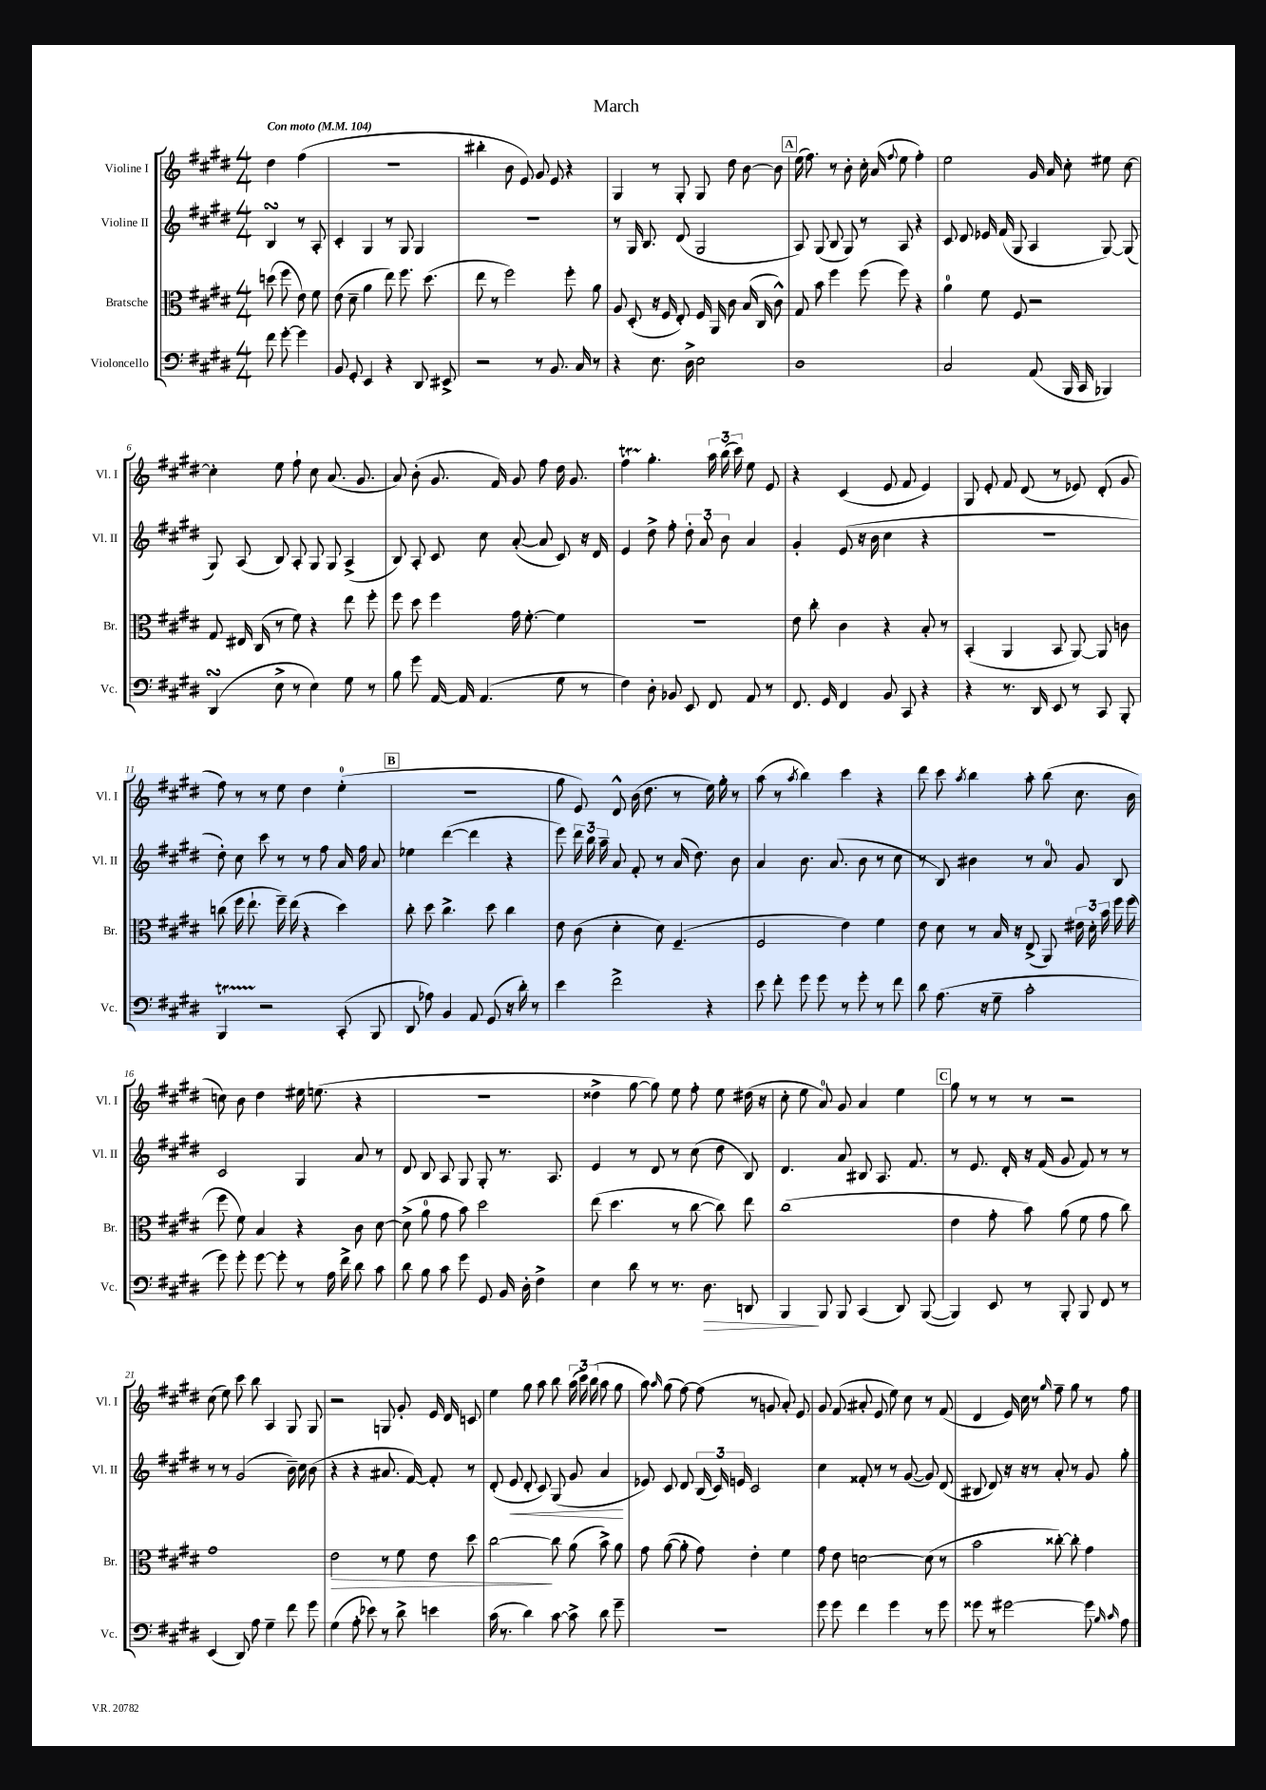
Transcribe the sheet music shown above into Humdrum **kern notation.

**kern	**kern	**kern	**kern
*staff4	*staff3	*staff2	*staff1
*clefF4	*clefC3	*clefG2	*clefG2
*k[f#c#g#d#]	*k[f#c#g#d#]	*k[f#c#g#d#]	*k[f#c#g#d#]
*M4/4	*M4/4	*M4/4	*M4/4
*MM104	*MM104	*MM104	*MM104
8f#\	(8dd\	4B/	4dd#\
[8g#'\	8ff#\	.	.
4g#\]	8e\)	8r	(4ff#\
.	8f#\	8A'/	.
=	=	=	=
8BB/	(8e\	4c#'/	1r
8GG#'/	8d#~\	.	.
4EE/	4a\	4G#/	.
4r	8ee\)	8r	.
.	8.ff#\	8G#/	.
8DD#/	.	4G#/	.
.	(8.dd#\	.	.
8EE#^/	.	.	.
=	=	=	=
2r	8ee\	1r	4bb#'\
.	8r	.	.
.	2ff#\)	.	8b\
.	.	.	8e/)
8r	.	.	8g#/
8.BB/	.	.	8e/
.	8ff#'\	.	4r
16C#/	.	.	.
8r	8a\	.	.
=	=	=	=
4r	8A/	8r	4G#/
.	(8D#'/	16G#/	.
.	.	8.B/	.
8.E\	16r	.	8r
.	16F#/	.	.
.	8E'/)	(8d#/	8G#'/
16D#^\	.	.	.
2E\	16F#/	2G#/	8G#/
.	16AA/	.	.
.	8c#\	.	8dd#\
.	(16B/	.	[8b\
.	16C#/	.	.
.	8c#^^\)	.	8b\]
=	=	=	=
1D#	8G#/	8A/)	(16ee\
.	.	.	8.ff#\)
.	8b\	(8G#/	.
.	4ff#\	8B/	8r
.	.	8G#/)	8b'\
.	(8ff#\	8r	16cc#'\
.	.	.	(16a/
.	.	.	8qqff#/
.	8ff#\)	8A/	8ee\
.	4r	4r	4ff#'\)
=	=	=	=
2C#/	4a\	8c#/	2ee\
.	.	8d#/	.
.	8f#\	16e-/	.
.	.	(16f#/	.
.	8F#/	8G#/	.
(8AA/	2r	4A/	16g#/
.	.	.	16a/
16BBB/	.	.	8cc#'\
16CC#/	.	.	.
4BBB-/)	.	[8G#/)	8ee#\
.	.	(8G#/]	[8cc#\
=	=	=	=
(4DD#/	8G#/	8G#/)	4cc#'\]
.	16E#/	(8A/	.
.	(16C#/	.	.
8E^\	8r	8B/)	8ee\
8r	8f#\)	8A'/	8ff#`\
4E\)	4r	8G#/	8cc#\
.	.	8G#/	(8.a/
8G#\	8ee\	(4A^/	.
.	.	.	8.g#/
8r	8ff#'\	.	.
=	=	=	=
8B\	8ff#\	8B/)	8a/)
8g#\	8dd#\	8A'/	(8b'\
[16AA/	4ff#\	8c#/	8.g#/
16AA/]	.	.	.
(4.AA/	.	8cc#\	.
.	.	.	16f#/)
.	16g#\	([8a'/	8g#/
.	[8.f#'\	.	.
.	.	8a/]	8ff#\
8G#\	4f#\]	8c#/)	16dd#\
.	.	.	8.g#/
8r	.	16r	.
.	.	16d#/	.
=	=	=	=
4F#\)	1r	4e/	4ff#\
8D#'\	.	8dd#^\	4.gg#'\
8BB-/	.	8ff#'\	.
8EE/	.	12dd#'\	.
.	.	12a/	.
8FF#/	.	.	24aa\
.	.	12b\	(24bb\
.	.	.	24ccc#\)
8AA/	.	4a/	8ee\
8r	.	.	8e/
=	=	=	=
8.FF#/	8e\	4g#'/	4r
.	8cc#'\	.	.
16GG#/	.	.	.
4FF#/	4c#\	(8e/	(4c#/
.	.	16r	.
.	.	16b\	.
8BB/	4r	4cc#\	8e/
8CC#/	.	.	8f#/
4r	8B'/	4r	4e/)
.	8r	.	.
=	=	=	=
4r	(4BB'/	1r	8G#/
.	.	.	8e'/
8.r	4AA/	.	8f#/
.	.	.	(8d#/
16DD#/	.	.	.
8EE/	8BB/	.	8r
8r	[8AA/)	.	8e-/)
8CC#/	8AA/]	.	(8d#'/
8BBB'/	8c\	.	8g#/
=	=	=	=
4BBB/	(8cc\	8dd#'\)	8ff#\)
.	16ff#\	8cc#\	8r
.	8.ee`\	.	.
2r	.	8ccc#\	8r
.	16ff#~\)	8r	8ee\
.	(16ee\	.	.
.	4r	8r	4dd#\
.	.	8ff#\	.
(8CC#'/	4dd#\)	16a/	(4ee'\
.	.	16ff#\	.
8BBB/	.	8a/	.
=	=	=	=
8DD#/	8cc#'\	4ee-\	1r
8A-\)	8dd#\	.	.
4BB/	4.cc#^\	([4ddd#\	.
8AA/	.	4ddd#\]	.
(8GG#/	8dd#\	.	.
16r	4cc#\	4r	.
16d#'\)	.	.	.
8r	.	.	.
=	=	=	=
4e\	8e\	8eee\)	8gg#\
.	(8c#\	24ddd#\	8e/)
.	.	24bb\	.
.	.	24aa~\	.
2f#^\	4d#'\	8a/	8d#^^/
.	.	8f#'/	(16b\
.	.	.	8.dd#\
.	8d#\)	8r	.
.	(4.F#~/	(16a/	8r
.	.	8.dd#\)	.
4r	.	.	16ee\)
.	.	.	16gg#'\
.	.	8b\	8r
=	=	=	=
8e\	2F#/	4a/	(8aa\
8f#'\	.	.	8r
.	.	.	8qaa/
8g#\	.	8.b\	4bb\)
8g#\	.	.	.
.	.	(8.a/	.
8r	4e\)	.	4ccc#\
8g#'\	.	8b\	.
8r	4f#\	8r	4r
8f#\	.	8cc#\	.
=	=	=	=
8d#\	8e\	8r	8ddd#\
(8.A\	8d#\	8B/)	8ccc#\
.	.	.	8qaa/
.	8r	4b#\	4bb\
16r	.	.	.
8G#~\	16B/	.	.
.	16r	.	.
2c#'\	(8E^/	8r	8aa'\
.	8AA/)	8a/	(8bb\
.	24e#\	8g#/	8.cc#\
.	24d#'\	.	.
.	24b\	.	.
.	16ff#\	8B/	.
.	(16ff#\	.	16b\
=	=	=	=
8g#\)	8ff#\	2c#/	8cc\)
8g#'\	8f#\)	.	8b\
[8g#\	4B/	.	4dd#\
8g#'\]	.	.	.
8r	4r	4G#/	16ee#\
.	.	.	(8.ee\
16A\	.	.	.
16f#^\	.	.	.
8d#\	8c#\	8a/	4r
8c#\	[8d#\	8r	.
=	=	=	=
8d#\	(8d#^\]	8d#/	1r
8B\	8a\	8B/	.
8c#\	8g#\	8A/	.
8g#\	8b\)	8G#/	.
8GG#/	2dd#\	8G#'/	.
16BB/	.	8.r	.
16D#'\	.	.	.
4F#^\	.	.	.
.	.	8.A/	.
=	=	=	=
4E\	(8ee\	4e/	4dd##^\
.	4.dd#\	.	.
8d#\	.	8r	[8gg#\
8r	.	8d#/	8gg#\])
8.r	8r	8r	8ee\
.	[8cc#\	(8cc#\	8ff#'\
8.D#\	.	.	.
.	8cc#\])	8dd#\	8ee\
8DD/	8ee\	8B/)	(16dd#\
.	.	.	16r
=	=	=	=
4BBB/	(1cc#	4.d#/	8cc#'\
.	.	.	8ee\
8BBB/	.	.	8a/)
8BBB/	.	8a/	8g#/
(4CC#/	.	8B#/	4a/
.	.	8.A/	.
8DD#/)	.	.	4ee\
.	.	8.f#/	.
([8BBB/	.	.	.
=	=	=	=
4BBB/])	4e\	8r	8gg#\
.	.	8.e/	8r
8EE/	8g#'\	.	8r
.	.	16d#'/	.
8r	8b\)	16r	8r
.	.	(16f#/	.
8BBB'/	(8a\	8g#/	2r
8BBB/	8f#\	8f#/)	.
8FF#/	8g#\	8r	.
8r	8cc#\)	8r	.
=	=	=	=
(4EE/	1g#	8r	(8cc#\
.	.	8r	8ee\)
8DD#/)	.	(2g#/	8ccc#\
8A\	.	.	8bb\
4G#~\	.	.	4A/
8f#\	.	16b~\)	8G#/
.	.	16cc#\	.
8g#\	.	(8b\	8G#/
=	=	=	=
(4G#\	2e\	4r	2r
8A'\	.	4r	.
8e-\)	.	.	.
8r	8r	8.a#/	8G/
8d#^\	8f#\	.	8g#'/
.	.	[16f#/)	.
4e\	8e\	8f#'/]	16e/
.	.	.	16d#/
.	8dd#\	8r	8c/
=	=	=	=
(16c#\	[2cc#\	(8d#'/	4ee\
8.r	.	.	.
.	.	8e/	.
4d#\)	.	8d#'/	8gg#\
.	.	8c#/)	8aa\
[8c#\	8cc#\]	(8G#/	8bb\
8c#^\]	(8a\	8g#/	(24aa\
.	.	.	24ccc#\)
.	.	.	(24bb\
8d#\	8b^\)	4a/	8aa\
8g#~\	8a\	.	8gg#\
=	=	=	=
1r	8g#\	8e-/)	8aa\)
.	.	.	16qqaa/
.	([8a\	8c#/	(8gg#\
.	8a'\]	8d#/	[8ff#\)
.	8g#\)	(24B/	(8ff#\]
.	.	24c#/)	.
.	.	24e/	.
.	4e'\	2c#/	8r
.	.	.	8g/
.	4f#\	.	8a'/)
.	.	.	8e/
=	=	=	=
8g#\	8g#\	4cc#\	8g#/
8g#\	8e\	.	(8f#/
4f#\	[2d\	8f##'/	8a#'/
.	.	8r	8e/
4g#\	.	8r	8ee\)
.	.	([8g#/	8cc#\
8r	(8d\]	8g#/])	8r
8g#\	8r	(8d#/	(8f#/
=	=	=	=
8g##\	2b\	8B#/	4d#/
8r	.	8d#/)	.
[2g#\	.	16r	16e/)
.	.	16r	16cc#\
.	.	8r	8r
.	.	.	16qqgg#/
.	[8cc##'\)	8a'/	8ff#~\
.	8cc##'\]	8r	8gg#\
8g#\]	4g#\	8g#/	8r
16qqB/	.	.	.
16qqc#/	.	.	.
8A\	.	8gg#'\	8ff#\
==	==	==	==
*-	*-	*-	*-
